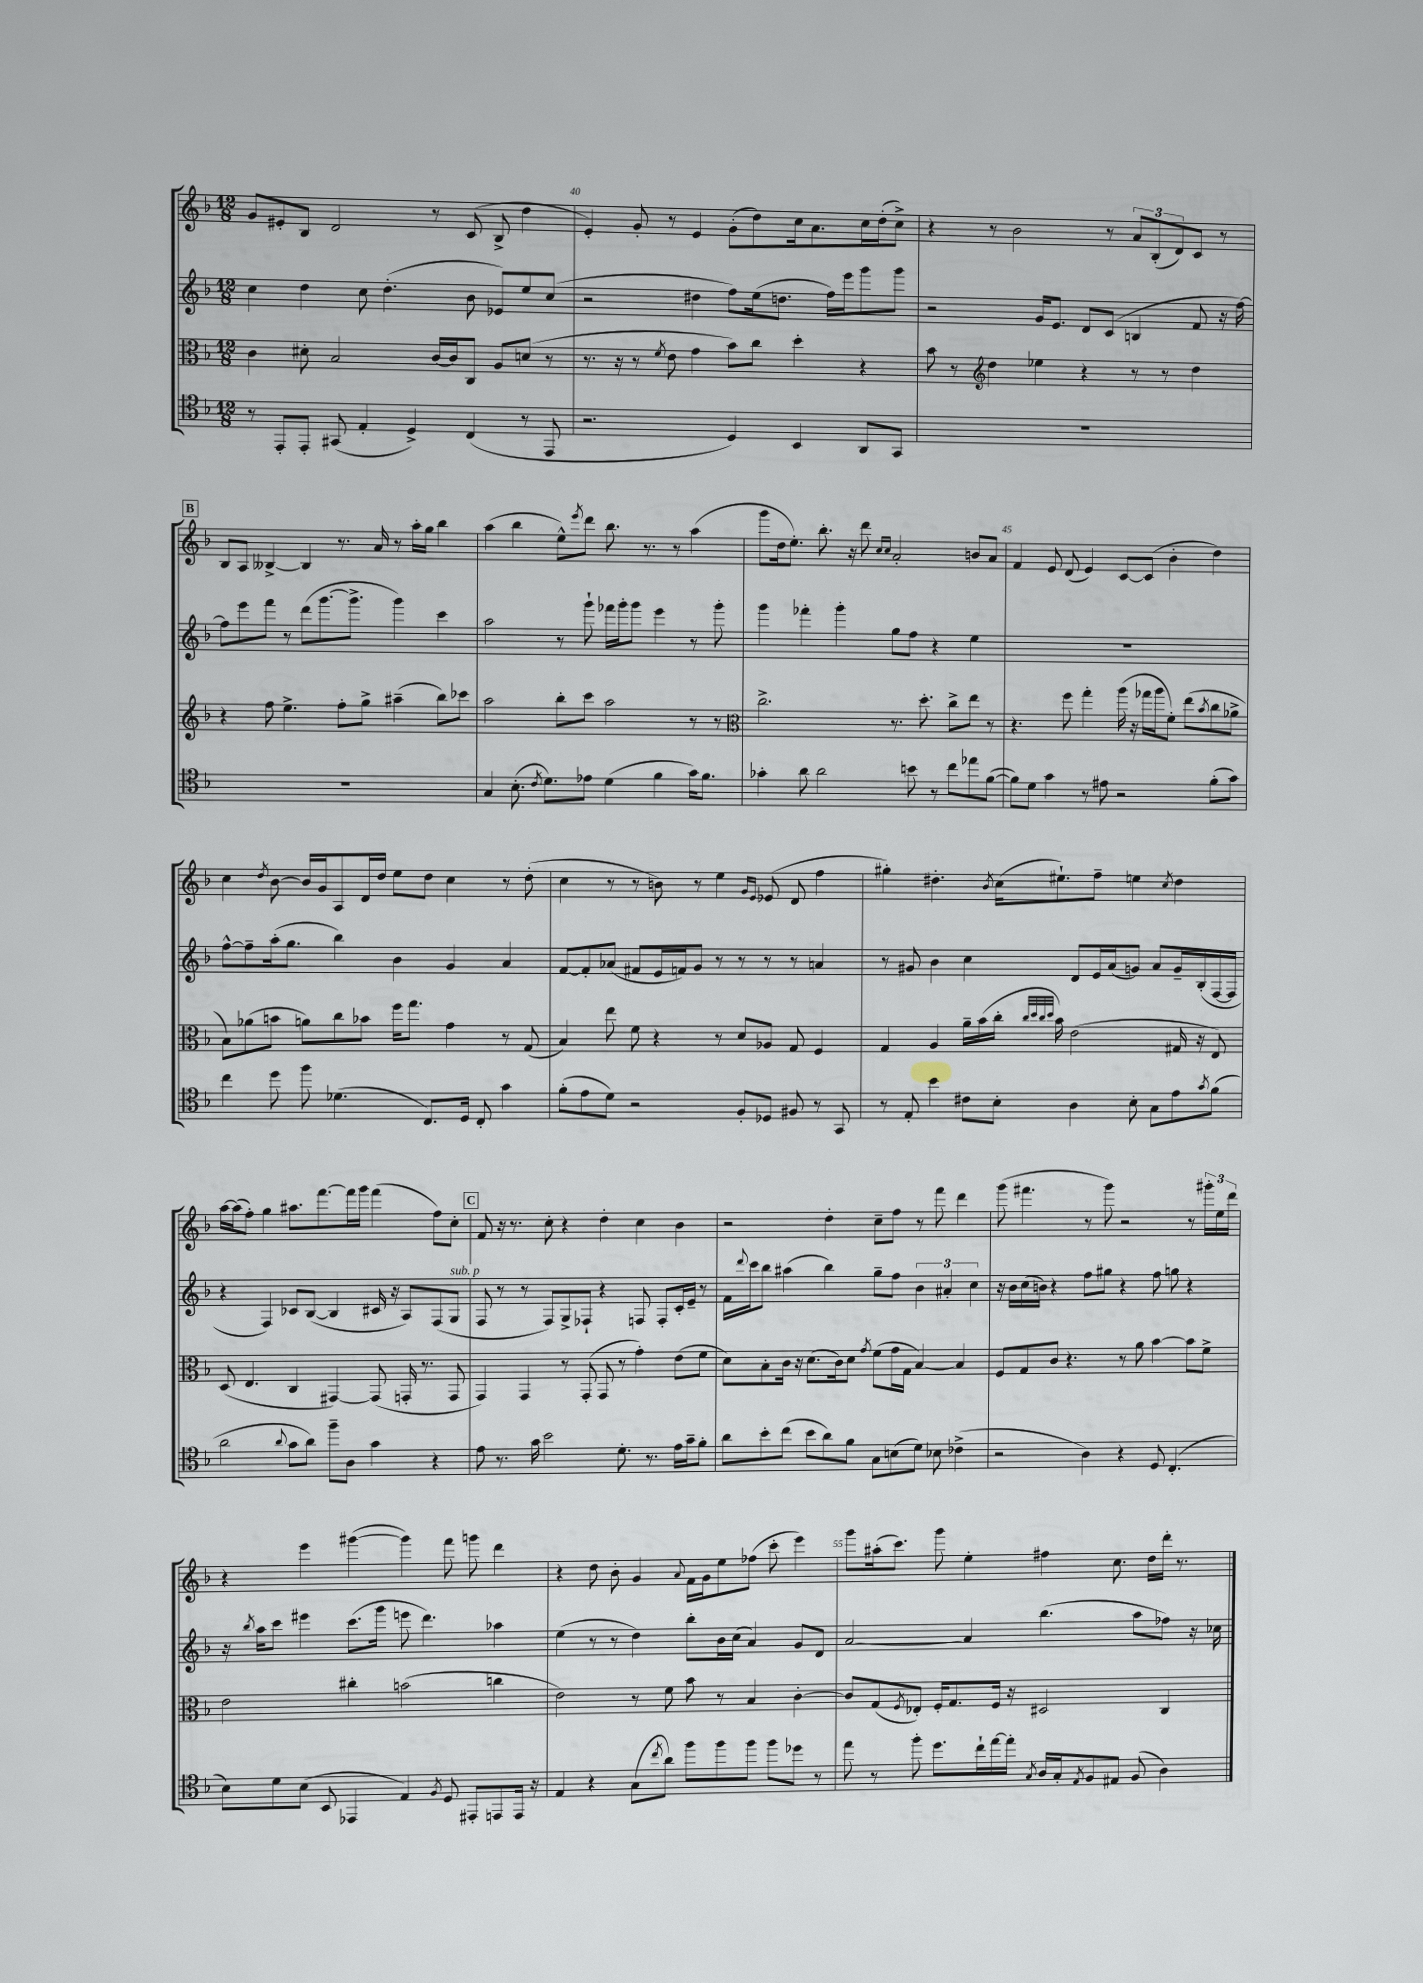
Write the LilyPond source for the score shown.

<<
\new StaffGroup <<
\new Staff = "s0" {
    \clef treble \key f \major \numericTimeSignature \time 12/8
    g'8 eis'8-. bes8 d'2 r8 c'8( bes8-> d''4 |
    e'4-.) g'8-. r8 e'4 g'8-.( d''8) c''16 a'8. c''16 d''16-.( c''8->) |
    r4 r8 bes'2 r8 \tuplet 3/2 { a'8 bes8-.( d'8) } c'8 r8 |
    \mark \markup { \box "B" } bes8 a8 beses4~-> beses4 r8. a'16 r8 a''16-. g''16 bes''4 |
    a''4( bes''4 e''8-^) \acciaccatura { e'''8 } d'''8 bes''8. r8. r8 a''4( |
    g'''8 d''16 e''8.-.) bes''8.-. r16 d'''8 \grace { c''16 c''16 } a'2-. b'8 a'8 |
    f'4 e'8 d'8( e'4) c'8~ c'8( bes'4-. d''4) |
    c''4 \acciaccatura { d''8 } bes'8~ bes'16 g'16 a8 d'16 d''16 e''8 d''8 c''4 r8 d''8-.( |
    c''4 r8 r8 b'8) r8 e''4 \grace { g'16 e'16 } ees'8( d'8 f''4 |
    gis''4-.) dis''4.-. \acciaccatura { bes'8 } c''16( eis''8.-!) f''8-- e''4 \acciaccatura { c''8 } dis''4 |
    a''16~ a''16( f''8-.) g''4 ais''8. f'''8.~ f'''16 g'''16 f'''4( f''8) c''8-. |
    \mark \markup { \box "C" } f'8 r16 r8. c''8-. r4 d''4-. c''4 bes'4 |
    r2 d''4-. c''8-- f''8 r8 f'''8 d'''4 |
    g'''8( fis'''4. r8 g'''8) r2 r8 \tuplet 3/2 { gis'''16-. e''16 d'''16 } |
    r4 e'''4 gis'''4~( gis'''4) f'''8 g'''8 d'''4 |
    r4 d''8 bes'8-. g'4 \appoggiatura { a'8 } f'16 g'16 e''8 fes''8( c'''8-. e'''4) |
    g'''8 ais''16-.( c'''8.) g'''8 e''4-. fis''4 c''8. d''16 d'''16-. r8. \bar "|." |
}
\new Staff = "s1" {
    \clef treble \key f \major \numericTimeSignature \time 12/8
    c''4 d''4 c''8 d''4.-.( bes'8 ees'8) e''8 c''8( |
    r2 dis''4 f''8) e''16( d''8. f''16) e'''16 g'''8 g'''8 |
    r2 g'16 e'8. d'8 c'8( b4 f'8 r16 f''16~) |
    \mark \markup { \box "B" } f''8 e'''8 f'''8 r8 d'''8( g'''8.~ g'''8.-> g'''4) c'''4 |
    a''2 r8 g'''8-! fes'''16 g'''16-. g'''8 e'''4 r8 g'''8-. |
    g'''4 fes'''4-. g'''4-. g''8 f''8 r4 e''4 |
    R1. |
    f''8~-^ f''8-- a''16-.( g''8. bes''4) bes'4 g'4 a'4 |
    f'8~ f'8-. aes'8( fis'8 e'16 f'16) g'8 r8 r8 r8 r8 a'4 |
    r8 gis'8 bes'4 c''4 d'8 e'16 a'16( g'8) a'8 g'16-- bes16-.( f16~ f16 |
    r4 f4) ces'8 bes8~( bes4 cis'16 r16 a8) f8( g8^\markup { \italic "sub. p" } |
    \mark \markup { \box "C" } f8 r8 r8 f8) g8-> fes8-! r4 f8 f8-. c'16-. e'16-- r8 |
    f'16 \appoggiatura { d'''8 } c'''16 bes''8 ais''4( bes''4) g''8-- f''8 \tuplet 3/2 { bes'4 ais'4-. c''4 } |
    r16 bes'16 c''16( b'16) r4 f''8 gis''8 r4 f''8 g''8 r4 |
    r16 \acciaccatura { bes''8 } a''16 c'''8 eis'''4 c'''8.( g'''16 e'''8 d'''4.) aes''4 |
    e''4( r8 r8 d''4) bes''8-. bes'16 c''16( a'4) g'8 d'8 |
    a'2~ a'4 bes''4.( a''8 fes''8) r16 ces''16 \bar "|." |
}
\new Staff = "s2" {
    \clef alto \key f \major \numericTimeSignature \time 12/8
    c'4 dis'8-. bes2 c'16~ c'16 c8 a8 d'8( r8 |
    r8. r16 r8 \acciaccatura { f'8 } e'8 g'4 bes'8) c''8 d''4-. r4 |
    bes'8 r8 \clef treble d''4 ees''4 r4 r8 r8 d''4 |
    \mark \markup { \box "B" } r4 f''8 e''4.-> f''8-. g''8-> ais''4--( bes''8) ces'''8 |
    a''2 bes''8-. c'''8 a''2 r8 r8 |
    \clef alto c''2.-> r8. d''8.-. c''8-> e''8 r8 |
    r4. f''8 g''4-. a''16( r16 ges''16 a''16 f'8-.) e''8( \acciaccatura { bes'8 } c''8 aes'8-> |
    bes8) aes'8( b'8 a'8) c''8 bes'8 f''16 g''8. g'4 r8 g8( |
    bes4) e''8 f'8 r4 r8 d'8 aes8 g8 f4 |
    g4 a4 a'16-- bes'16( c''16-. \grace { c''32 d''32 c''32 d''32 } bes'16) e'2( gis16 r16 e8) |
    d8( e4. c4 gis,4~) gis,8( g,16-. r8. g,8 |
    \mark \markup { \box "C" } g,4) g,4 r8 g,8-.( g,8 r8 g'4-.) e'8( f'8 |
    d'8) bes8-. c'16 r16 d'8.( c'16) d'8 \acciaccatura { g'8 } f'8( g'16 g16 bes4~) bes4 |
    f8 g8 c'8 r4. r8 a'8 bes'4~ bes'8 f'8-> |
    e'2 cis''4-. b'2( c''4 |
    e'2) r8 f'8 bes'8 r8 bes4 c'4~-. |
    c'8 g8( \acciaccatura { f8 } ees8-.) f16-. g8. f16 r16 dis2 c4 \bar "|." |
}
\new Staff = "s3" {
    \clef tenor \key f \major \numericTimeSignature \time 12/8
    r8 e,8-. e,8-. gis,8( e4-. d4->) c4( r8 e,8 |
    r2. d4) bes,4 a,8 g,8 |
    R1. |
    \mark \markup { \box "B" } R1. |
    g4 bes8.-.( \acciaccatura { c'8 } d'8.) ees'8 d'4( f'4 g'16) f'8. |
    ges'4-. a'8 a'2 b'8 r8 c''8 ees''8 f'8~( |
    f'8) d'8 g'4 r8 eis'8 r2 f'8-.( g'8) |
    c''4 d''8 f''8 des'4.( c8.) d16 c8-. g'4 |
    f'8-.( e'8 d'8) r2 f8-. des8 fis8 r8 g,8 |
    r8 e8-. bes'4 cis'8 bes8-. a4 bes8-. g8 e'8 \acciaccatura { g'8 } f'8( |
    a'2 \appoggiatura { a'8 } g'8 a'8) f''8-- a8 g'4 r4 |
    \mark \markup { \box "C" } e'8 r8. g'16 bes'2 d'8.-. r8. e'16 g'16-- f'8-. |
    a'8 bes'8-. c''8( bes'8 a'8) f'8 g8 b8( d'8) bes8 ces'4->( |
    r2 a4) r4 d8 c4.-.( |
    bes8) d'8 bes8( bes,8 ees,4 e4) \acciaccatura { f8 } d8 eis,8-. e,8 e,16 r16 |
    e4 r4 g8( \acciaccatura { c''8 } a'8) f''8 f''8 f''8 f''8 des''8 r8 |
    e''8 r8 f''8-. d''8. c''16-! e''16~ e''16-. \acciaccatura { g8 } a16 g16-. \acciaccatura { e8 } f8 eis8 f8( a4) \bar "|." |
}
>>
>>
\layout { \context { \Score currentBarNumber = #39 \override BarNumber.break-visibility = ##(#f #t #t) barNumberVisibility = #(every-nth-bar-number-visible 5) } }
